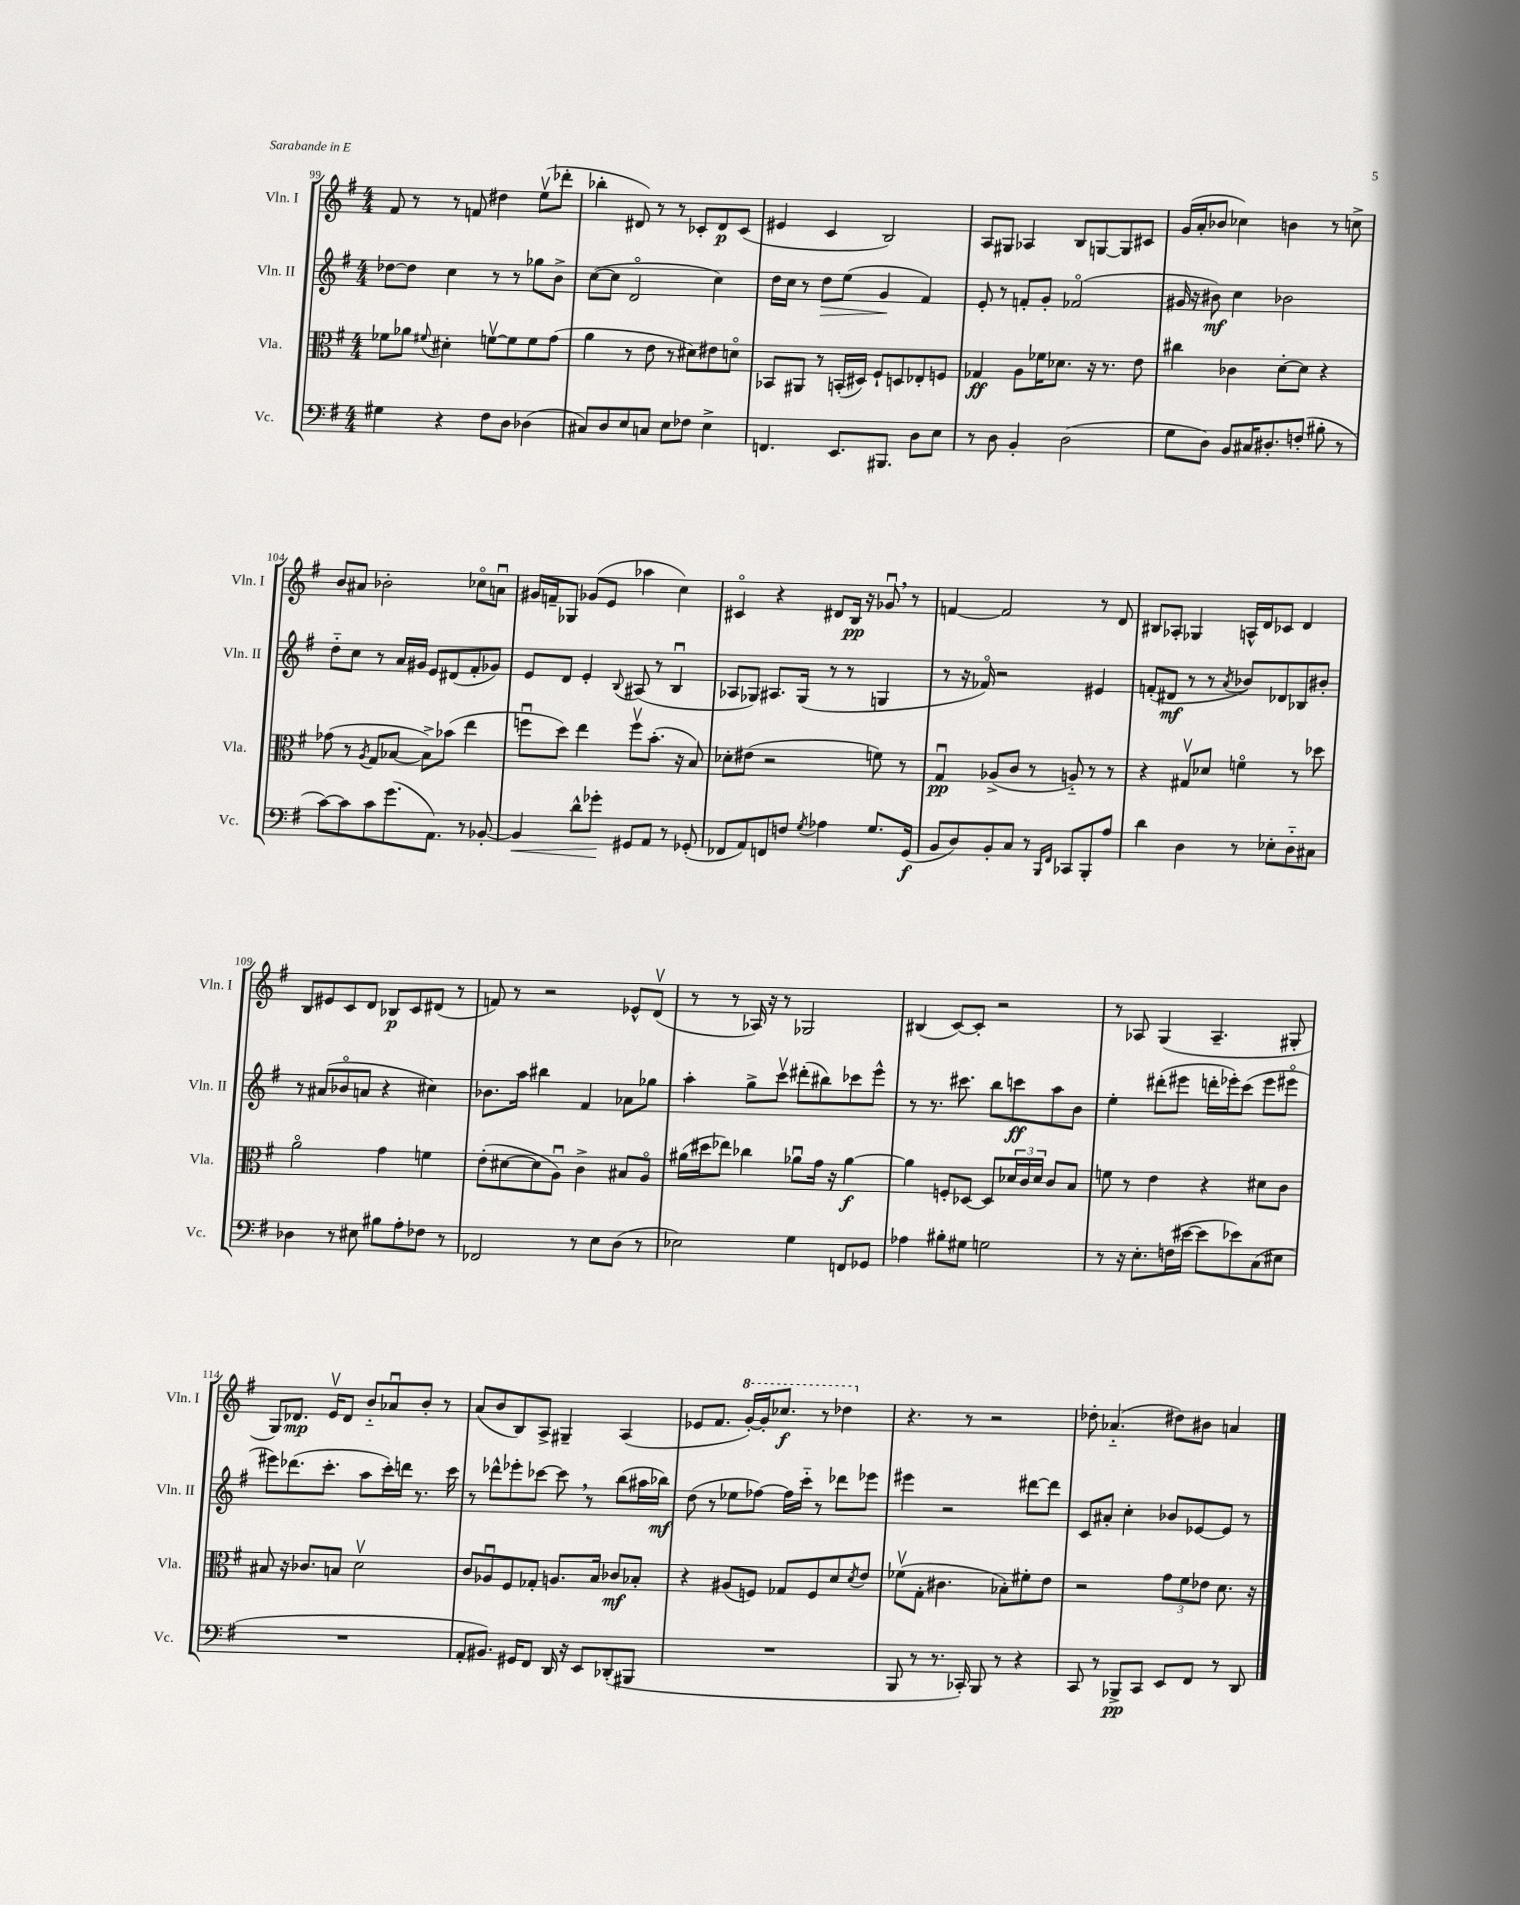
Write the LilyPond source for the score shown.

<<
\new StaffGroup <<
\new Staff = "s0" \with { instrumentName = "Vln. I" shortInstrumentName = "Vln. I" } {
    \clef treble \key g \major \numericTimeSignature \time 4/4
    fis'8 r8 r8 f'8 dis''4 e''8\upbow( des'''8-. |
    bes''4-. dis'8) r8 r8 ces'8-. dis'8\p ces'8( |
    eis'4 c'4 b2) |
    a8 gis8 aes4 b8 g8~ g8 cis'8 |
    g'16( a'16-. bes'8 ces''4) b'4 r8 c''8-> |
    b'8 ais'8 bes'2-. ces''8\flageolet a'8\downbow |
    gis'16 f'16-- ges8 ges'8( e'8 aes''4 c''4) |
    cis'4\flageolet r4 dis'8 b16\pp r16 ges'8\downbow \breathe r8 |
    f'4~ f'2 r8 d'8 |
    bis8 aes8-. ges4 a16-^ d'16 ces'8 d'4 |
    b8 eis'8 c'8 d'8 bes8\p c'8 dis'8( r8 |
    f'8) r8 r2 ees'8-^ d'8\upbow( |
    r8 r8 aes16) r16 r8 ges2 |
    bis4( c'8~) c'8-. r2 |
    r8 aes8 g4( aes4.-- gis8-. |
    g8) des'8.\mp e'16\upbow des'8 b'8-_ aes'8\downbow b'8-. r8 |
    a'8( b'8 b8) a8-> gis4-- a4( |
    ees'8 fis'8. \ottava #1 g''16~-.) g''16-. ces'''8.\f r8 des'''4 \ottava #0 |
    r4. r8 r2 |
    des''8-. aes'4.-_( dis''8) bis'8 a'4 \bar "|." |
}
\new Staff = "s1" \with { instrumentName = "Vln. II" shortInstrumentName = "Vln. II" } {
    \clef treble \key g \major \numericTimeSignature \time 4/4
    des''8~ des''8 c''4 r8 r8 ges''8 b'8-> |
    c''8~( c''8 d'2\flageolet c''4) |
    d''16 c''16 r8 d''8\> e''8( g'4\! fis'4) |
    e'8-. r8 f'8-. g'8-. fes'2\flageolet( |
    gis'16 r16 bis'8\mf) c''4 bes'2 |
    d''8-_ c''8 r8 a'16 gis'16 e'8 dis'8( fis'8-. ges'8) |
    e'8 d'8 e'4-. \appoggiatura { b8 } ais8( r8 b4\downbow |
    aes8 ges8) ais8. ges16( r8 r8 g4 |
    r8 r16 fes'16\flageolet) r2 eis'4 |
    f'8-.( dis'8\mf r8 r8 \acciaccatura { a'8 } bes'8) des'8 bes8 bis'8-. |
    r8 ais'8( bes'8\flageolet a'8 r4 cis''4) |
    bes'8. a''16 bis''4 fis'4 aes'8 ges''8 |
    a''4-. g''8-> c'''8\upbow dis'''8-.( bis''8) ces'''8 e'''8-^ |
    r8 r8. cis'''8. b''8 c'''8\ff a''8 b'8 |
    e''4-. dis'''8-.( eis'''8 d'''16-. ees'''16-.) c'''8( ees'''8 eis'''8\flageolet |
    eis'''8) des'''8.( c'''8.-. a''8 c'''16-.) d'''16 r8. c'''16 |
    r8 des'''8-^ ees'''8-. ces'''8~ ces'''8 \breathe r8 b''8( ais''16 bes''16\mf) |
    d''8( r8 ees''8 fes''8~) fes''16 c'''16-_ r8 des'''8 ees'''8 |
    eis'''4 r2 dis'''8~ dis'''8 |
    c'8 ais'8-. c''4-. bes'8 ees'8~ ees'8 r8 \bar "|." |
}
\new Staff = "s2" \with { instrumentName = "Vla." shortInstrumentName = "Vla." } {
    \clef alto \key g \major \numericTimeSignature \time 4/4
    fes'8 aes'8 \appoggiatura { fis'8 } dis'4-. f'8~\upbow f'8 f'8 g'8( |
    a'4 r8 e'8 r8 dis'8) eis'8 d'8\flageolet |
    bes,8 ais,8 r8 b,16-.( dis16) fis8-! d8 ees8-. f8 |
    ges4\ff a8 fes'16 des'8. r16 r8. e'8 |
    cis''4 ces'4 d'8~-. d'8 r4 |
    ges'8( r8 \acciaccatura { a8 } g8 bes8~ bes8->) bes'8( e''4 |
    f''8\downbow d''8) e''4 f''8\upbow b'8.-.( r16 b8) |
    des'8-. eis'8( r2 f'8) r8 |
    g4\downbow\pp aes8->( c'8 r8 a8-_) r8 r8 |
    r4 gis8\upbow des'8 f'4\flageolet r8 des''8 |
    a'2\flageolet g'4 f'4 |
    e'8-.( dis'8~ dis'8 a8\downbow) c'4-> bis8 a8\flageolet |
    ais'16( dis''16 ees''8) ces''4 aes'8\downbow g'16 r16 aes'4~\f |
    aes'4 f8-. des8~ des8 \tuplet 3/2 { des'16 c'16 des'16 } c'8 b8 |
    f'8 r8 e'4 r4 dis'8 c'8 |
    bis8 r16 ces'8. b8 d'2\upbow |
    c'8 aes8\downbow fis8 ges8-. a8. b16 ces'8\mf bes8-. |
    r4 ais8( f8) ges8 f8 d'8 \acciaccatura { d'8 } e'8 |
    fes'8\upbow( g8-. cis'4. bes8-.) fis'8-. e'8 |
    r2 \tuplet 3/2 { g'8 fis'8 ees'8 } d'8. r16 \bar "|." |
}
\new Staff = "s3" \with { instrumentName = "Vc." shortInstrumentName = "Vc." } {
    \clef bass \key g \major \numericTimeSignature \time 4/4
    gis4 r4 fis8 d8 des4( |
    cis8) d8 e8 c8 e8 fes8 e4-> |
    f,4. e,8. bis,,8. d8 e8 |
    r8 d8 b,4-. d2( |
    g8 d8) b,8 cis16 dis8.-. f8-.( bis8-. r8 |
    c'8~) c'8 c'8 g'8.( a,8.) r8 bes,8~-. |
    bes,4\< d'8-^ ges'8-.\! gis,8 a,8 r8 ges,8-.( |
    fes,8 a,8) f,8 f8 \acciaccatura { g8 } aes4 g8. g,16\f( |
    b,8 d8) b,8-. c8 r8 \grace { b,,16 fis,16 } ces,8 b,,8-. a8 |
    d'4 d4 r8 ees8-. d8-_ cis8 |
    des4 r8 eis8 bis8 a8-. fes8 r8 |
    fes,2 r8 e8 d8( r8 |
    ees2) g4 f,8 ges,8 |
    aes4 bis8-. gis8 g2 |
    r8 r16 e8.-. f16( eis'16~ eis'8 ees'8) c8( eis8 |
    R1 |
    a,8-. bis,8.) gis,16 fis,8 d,16 r16 e,8 des,8-.( bis,,8 |
    R1 |
    b,,8 r8 r8. ces,16-.) b,,8 r8 r4 |
    c,8 r8 bes,,8->\pp c,8 e,8 fis,8 r8 d,8 \bar "|." |
}
>>
>>
\layout { \context { \Score currentBarNumber = #99 } }
